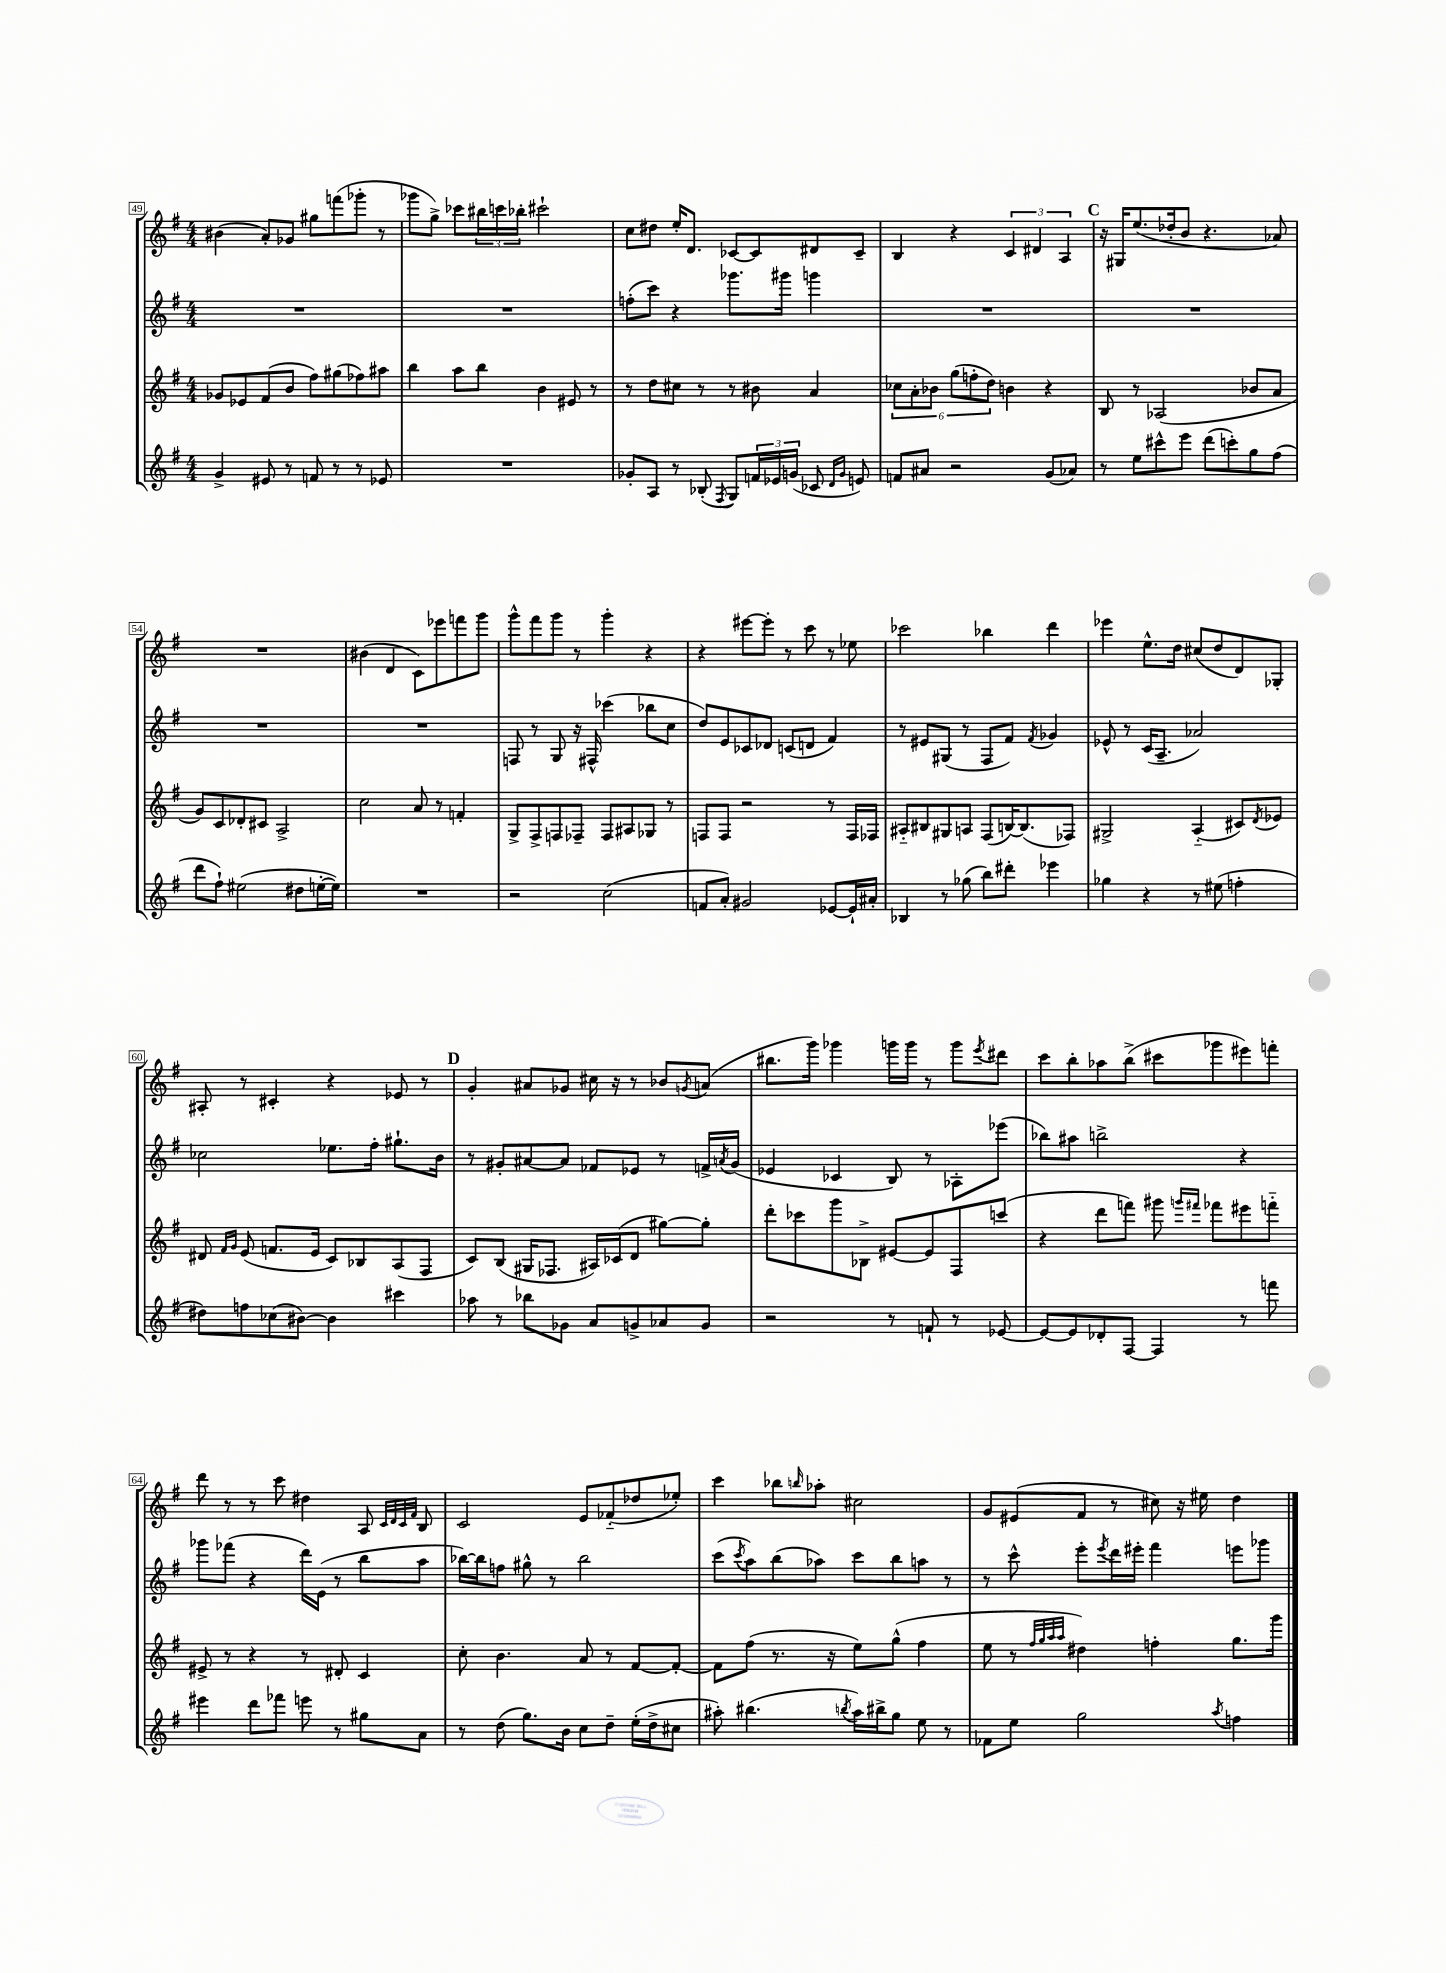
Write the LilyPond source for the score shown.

<<
\new StaffGroup <<
\new Staff = "s0" {
    \clef treble \key g \major \numericTimeSignature \time 4/4
    bis'4( a'8-.) ges'8 gis''8 f'''8( ges'''8-. r8 |
    ges'''8 g''8->) ces'''8 \tuplet 3/2 { bis''16 c'''16 bes''16-. } cis'''2-! |
    c''8 dis''8 e''16-. d'8. ces'8~ ces'8 dis'8 ces'8-- |
    b4 r4 \tuplet 3/2 { c'4 dis'4 a4 } |
    \mark \markup { \bold "C" } r16 gis16 e''8.( des''16-. b'8 r4. aes'8) |
    R1 |
    bis'4( d'4 c'8) ees'''8 f'''8 g'''8 |
    g'''8-^ fis'''8 g'''8 r8 g'''4-. r4 |
    r4 eis'''8~ eis'''8-. r8 c'''8 r8 ees''8 |
    ces'''2 bes''4 d'''4 |
    ees'''4 e''8.-^ d''16 cis''8( d''8 d'8) ges8-. |
    ais8-. r8 cis'4-. r4 ees'8 r8 |
    \mark \markup { \bold "D" } g'4-. ais'8 ges'8 cis''16 r16 r8 bes'8 \acciaccatura { g'8 } a'8( |
    bis''8. g'''16) ges'''4 g'''16 g'''16 r8 g'''8 \acciaccatura { e'''8 } dis'''8 |
    c'''8 b''8-. aes''8 b''8->( cis'''8 ges'''8 eis'''8) f'''8-. |
    d'''8 r8 r8 c'''8 dis''4 a8 \grace { c'32 d'32 c'32 fis'32 } b8 |
    c'2 e'8 fes'8-_( des''8 ees''8-.) |
    c'''4 bes''8 \grace { b''16 } aes''8-. cis''2 |
    g'8 eis'8( fis'8 r8 cis''8) r16 eis''16 d''4 \bar "|." |
}
\new Staff = "s1" {
    \clef treble \key g \major \numericTimeSignature \time 4/4
    R1 |
    R1 |
    f''8-.( c'''8) r4 ges'''8. gis'''16 g'''4 |
    R1 |
    \mark \markup { \bold "C" } R1 |
    R1 |
    R1 |
    f8 r8 g8 r16 fis16-^ ces'''4( bes''8 c''8 |
    d''8) e'8 ces'8 des'8 c'8( d'8 fis'4) |
    r8 eis'8 gis8( r8 fis8 fis'8) \acciaccatura { fis'8 } ges'4 |
    ees'8-^ r8 c'16( a8.-- aes'2) |
    ces''2 ees''8. fis''16-. gis''8.-! b'16 |
    \mark \markup { \bold "D" } r8 gis'8-. ais'8~ ais'8 fes'8 ees'8 r8 f'16-> \acciaccatura { a'8 } gis'16( |
    ees'4 ces'4 b8) r8 aes8-. ees'''8( |
    bes''8) ais''8 b''2-> r4 |
    ges'''8 fes'''8( r4 d'''16) e'16( r8 b''8 a''8 |
    bes''16~) bes''16 f''8 gis''8-^ r8 bes''2 |
    c'''8( \acciaccatura { c'''8 } a''8) b''8( aes''8) c'''8 b''8 a''8 r8 |
    r8 c'''8-^ e'''8-. \acciaccatura { e'''8 } d'''16 eis'''16-. fis'''4 e'''8 ges'''8 \bar "|." |
}
\new Staff = "s2" {
    \clef treble \key g \major \numericTimeSignature \time 4/4
    ges'8 ees'8 fis'8( b'8 fis''8) gis''8( fes''8) ais''8 |
    b''4 a''8 b''8 b'4 eis'8 r8 |
    r8 d''8 cis''8 r8 r8 bis'8 a'4 |
    \tuplet 6/4 { ces''8 a'8-. bes'8 g''8( f''8-. d''8) } b'4 r4 |
    \mark \markup { \bold "C" } b8 r8 aes2( bes'8 a'8 |
    g'8) c'8 des'8-. cis'8 a2-> |
    c''2 a'8 r8 f'4-. |
    g8-> fis8-> f8 fes8-- fes8 ais8 ges8 r8 |
    f8 f8 r2 r8 f16 fes16 |
    ais8-_ bis8 gis8 a8 fis8( b16~) b8.( fes8) |
    gis2-> a4-_( cis'8) \acciaccatura { d'8 } ees'8 |
    dis'8 \grace { fis'16 g'16 } e'8( f'8. e'16 c'8) bes8 a8( fis8 |
    \mark \markup { \bold "D" } c'8) b8( gis16 fes8. ais16) ces'16( d'8 gis''8~) gis''8-. |
    d'''8-. ces'''8 g'''8 bes8-> eis'8~ eis'8 fis8 c'''8( |
    r4 d'''8 f'''8) gis'''8 \grace { g'''16 fis'''16 } fes'''8 eis'''8 f'''8-_ |
    eis'8-> r8 r4 r8 dis'8-. c'4 |
    c''8-. b'4. a'8 r8 fis'8~ fis'8~-. |
    fis'8 fis''8( r8. r16 e''8) g''8-^( fis''4 |
    e''8 r8 \grace { fis''32 g''32 a''32 a''32 } dis''4) f''4-. g''8. g'''16 \bar "|." |
}
\new Staff = "s3" {
    \clef treble \key g \major \numericTimeSignature \time 4/4
    g'4-> eis'8 r8 f'8 r8 r8 ees'8 |
    R1 |
    ges'8-. a8 r8 bes8-.( \acciaccatura { fis8 } g8) \tuplet 3/2 { f'16 ees'16 g'16( } ces'8 \grace { d'16 g'16 } e'8) |
    f'8 ais'8 r2 g'8( aes'8) |
    \mark \markup { \bold "C" } r8 e''8 cis'''8-^ e'''8 d'''8( c'''8-.) g''8 fis''8( |
    d'''8 fis''8-!) eis''2( dis''8 e''16~-. e''16) |
    R1 |
    r2 c''2( |
    f'8 a'8-.) gis'2 ees'8~ ees'16-! ais'16-. |
    bes4 r8 ges''8( b''8) dis'''8-. ees'''4 |
    ges''4 r4 r8 eis''8( f''4-. |
    dis''8) f''8 ces''8( bis'8~) bis'4 cis'''4 |
    \mark \markup { \bold "D" } aes''8 r8 bes''8 ges'8 a'8 g'8-> aes'8 g'8 |
    r2 r8 f'8-! r8 ees'8~ |
    ees'8~ ees'8 des'8-. fis8~ fis4 r8 f'''8 |
    eis'''4 d'''8 fes'''8 e'''8 r8 gis''8 a'8 |
    r8 d''8( g''8.) b'16 c''8 d''8-- e''16-.( d''16-> cis''8 |
    ais''8-.) bis''4.( \acciaccatura { b''8 } ais''16) bis''16-> g''8 e''8 r8 |
    fes'8 e''8 g''2 \acciaccatura { a''8 } f''4 \bar "|." |
}
>>
>>
\layout { \context { \Score currentBarNumber = #49 \override BarNumber.stencil = #(make-stencil-boxer 0.1 0.3 ly:text-interface::print) } }
